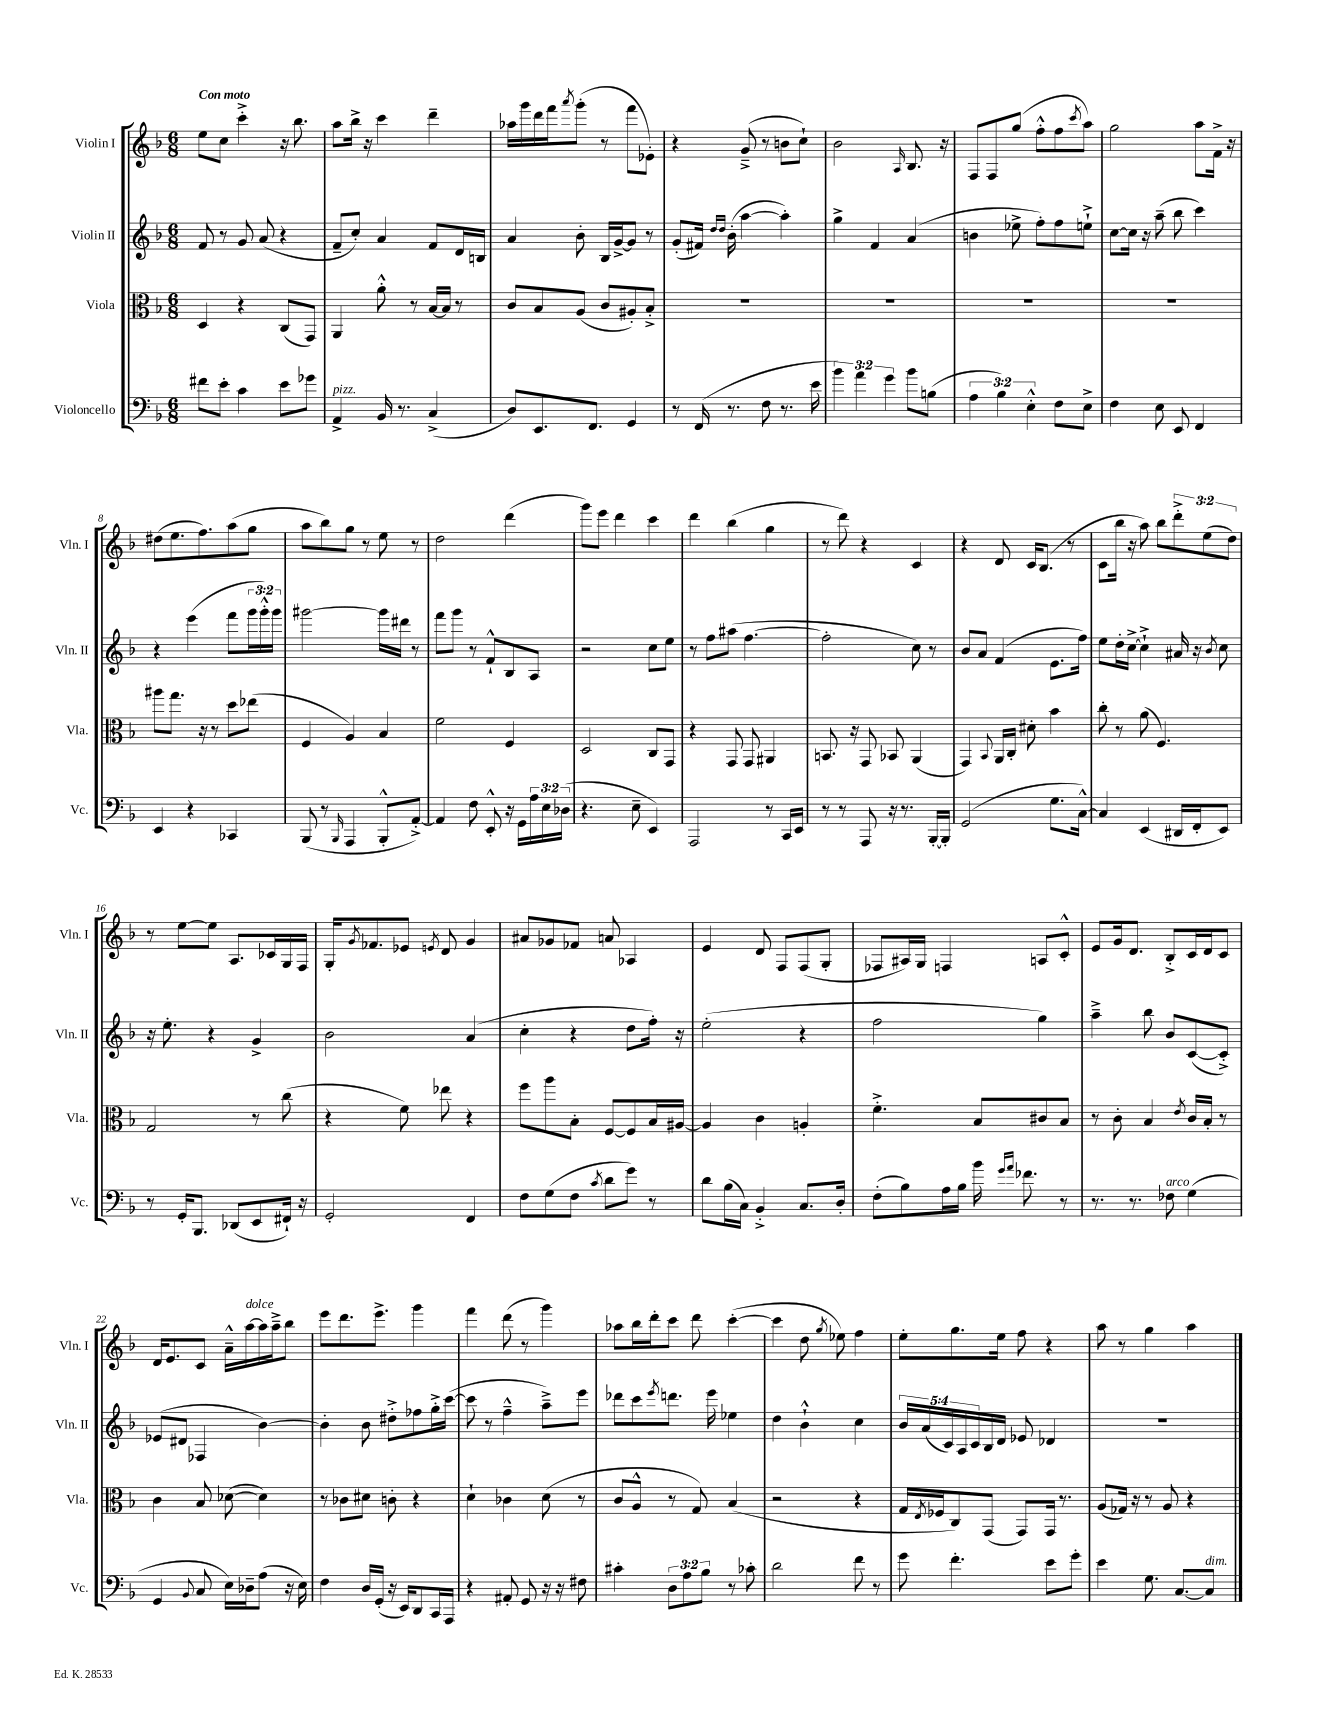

**kern	**kern	**kern	**kern
*part4	*part3	*part2	*part1
*staff4	*staff3	*staff2	*staff1
*I"Violoncello	*I"Viola	*I"Violin II	*I"Violin I
*I'Vc.	*I'Vla.	*I'Vln. II	*I'Vln. I
*clefF4	*clefC3	*clefG2	*clefG2
*k[b-]	*k[b-]	*k[b-]	*k[b-]
*M6/8	*M6/8	*M6/8	*M6/8
=1	=1	=1	=1
!	!	!	!LO:TX:a:B:t=Con moto
8f#X\L	4D/	8f/	8ee\L
8e'\J	.	8r	8cc\J
4c\	4r	8g/	4ccc'^\
.	.	(8a/	.
8e\L	(8C/L	4r	16r
.	.	.	8.bb-\
8g-X\J	8GG/J)	.	.
=2	=2	=2	=2
!LO:TX:a:i:t=pizz.	!	!	!
4AA^/	4AA/	8f~/L	8aa\L
.	.	8cc'/J)	16bb-^\Jk
.	.	.	16r
16BB-/	8a'^^\	4a/	4ccc\
8.r	.	.	.
.	8r	.	.
(4C^/	[16B-/LL	8f/L	4ddd~\
.	16B-/JJ]	.	.
.	8r	16d/L	.
.	.	16Bn/JJ	.
=3	=3	=3	=3
8D/L)	8c/L	4a/	16aa-X\LL
.	.	.	16ggg\
8.EE/	8B-/	.	16ddd\
.	.	.	16fff\J
.	.	.	8qaaa/
.	(8A/J	8b-'\	(8ggg'\J
8.FF/J	.	.	.
.	8c/L	16B-/LL	8r
.	.	[16g^/J	.
4GG/	8A#X'/)	8g/J]	8fff\L
.	8B-'^/J	8r	8e-X'\J)
=4	=4	=4	=4
8r	2.r	(8g'/L	4r
(16FF/	.	16f#X/Jk)	.
.	.	16qqdd/LL	.
.	.	16qqdd/JJ	.
8.r	.	(16b-'\	.
.	.	[4aa\	(8g~^/
8F\	.	.	8r
8.r	.	4aa'\])	8bn\L
.	.	.	8cc`\J)
16e\	.	.	.
=5	=5	=5	=5
6b-\)	2.r	4gg^\	2b-\
6a\	.	.	.
.	.	4f/	.
6g\	.	.	.
.	.	.	16qqA/
8b-\L	.	(4a/	8.B-/
(8Bn\J	.	.	.
.	.	.	16r
=6	=6	=6	=6
6A\	2.r	4bn\	8F/L
.	.	.	8F/
6B-\)	.	.	.
.	.	8ee-X^\	(8gg/J
6E'^^\	.	.	.
.	.	8ff'\L)	8ff'^^\L
8F\L	.	8ff\	8ff\
.	.	.	8qccc/
8E^\J	.	8een`^\J	8aa\J)
=7	=7	=7	=7
4F\	2.r	[8cc\L	2gg\
.	.	16cc\Jk]	.
.	.	16r	.
8E\	.	(8aa~\	.
8EE/	.	8bb-\	.
4FF/	.	4ccc\)	8aa\L
.	.	.	16f^\Jk
.	.	.	16r
!!LO:LB:g=z
=8	=8	=8	=8
4EE/	8aa#X\L	4r	(8dd#X\L
.	8.gg\J	.	8.ee\
4r	.	(4eee\	.
.	16r	.	8.ff\)
.	8r	.	.
4CC-X/	8dd\L	8fff\L	(8aa\
.	(8ee-X\J	24ggg\L	8gg\J
.	.	24ggg'^^\)	.
.	.	24ggg\JJ	.
=9	=9	=9	=9
(8BBB-/	4F/	[2ggg#X\	8aa\L
8r	.	.	8bb-\)
16qqBBB-/	.	.	.
4AAA/	4A/)	.	8gg\J
.	.	.	8r
8BBB-'^^/L	4B-/	16ggg#\LL]	8ee\
.	.	16ddd#X\JJ	.
[8AA'^/J)	.	8r	8r
=10	=10	=10	=10
4AA/]	2f\	8fff\L	2dd\
.	.	8ggg\J	.
8F\	.	8r	.
8EE'^^/	.	8f`^^/L	.
16r	4F/	8B-/	(4ddd\
16GG\LL	.	.	.
24A\	.	8A/J	.
24E\	.	.	.
(24D-X\JJ	.	.	.
=11	=11	=11	=11
4.r	2D/	2r	8ggg\L)
.	.	.	8eee\J
.	.	.	4ddd\
8E~\	.	.	.
4EE/)	8C/L	8cc\L	4ccc\
.	8GG/J	8ee\J	.
=12	=12	=12	=12
2AAA/	4r	8r	4ddd\
.	.	8ff\L	.
.	8GG/	(8aa#X\J	(4bb-\
.	8GG/	[4.ff\	.
8r	4AA#X/	.	4gg\
16CC/LL	.	.	.
16EE/JJ	.	.	.
=13	=13	=13	=13
8r	8.BBn/	2ff'\]	8r
8r	.	.	8ddd\)
.	16r	.	.
8AAA/	8GG/	.	4r
16r	8BB-X/	.	.
8.r	.	.	.
.	(4AA/	8cc\)	4c/
[16BBB-'/LL	.	8r	.
16BBB-'/JJ]	.	.	.
=14	=14	=14	=14
(2GG/	4GG/)	8b-/L	4r
.	.	8a/J	.
.	8qqBB-/	.	.
.	16AA/LL	(4f/	8d/
.	16C'/JJ	.	.
.	8d#X'\	.	16c/KL
.	.	.	(8.B-/J
8.G\L	4b-\	8.e\L	.
.	.	.	8r
[16C^^\Jk)	.	16ff\Jk)	.
=15	=15	=15	=15
4C/]	8cc'\	8ee\L	8c\L
.	8r	16dd'\L	16bb-\Jk
.	.	[16cc^\JJ	16r
(4EE/	(8a\	4cc`^\]	8aa\)
.	4.F/)	.	8bb-\L
16DD#X/LL	.	16a#X/	12ddd'^\
16FF'/J	.	16r	.
.	.	.	(12ee\
.	.	8qb-/	.
8EE/J)	.	8cc\	.
.	.	.	12dd\J)
!!LO:LB:g=z
=16	=16	=16	=16
8r	2G/	16r	8r
.	.	8.ee'\	.
16GG'/KL	.	.	[8ee\L
8.BBB-/J	.	.	.
.	.	4r	8ee\J]
(8DD-X/L	.	.	8.A/L
8EE/	8r	4g^/	.
.	.	.	16c-X/L
16FF#X`/Jk)	(8cc\	.	16G/
16r	.	.	16F/JJ
=17	=17	=17	=17
2GG'/	4r	2b-\	16G'/KL
.	.	.	8qg/
.	.	.	8.f-X/
.	8f\)	.	8e-X/J
.	.	.	8qen/
.	8ee-X\	.	8d/
4FF/	4r	(4a/	4g/
=18	=18	=18	=18
8F\L	8ff\L	4cc'\	8a#X/L
(8G\	8aa\	.	8g-X/
8F\J	8B-'\J	4r	8f-X/J
8qc/	.	.	.
8d\L	[8F/L	.	8an/
8g\J)	8F/]	8dd\L	4A-X/
8r	16B-/L	16ff'\Jk)	.
.	[16A#X/JJ	16r	.
=19	=19	=19	=19
8d\L	4A#/]	(2ee'\	4e/
(16B-\L	.	.	.
16C\JJ)	.	.	.
4BB-'^/	4c\	.	8d/
.	.	.	8F/L
8.C/L	4An'/	4r	(8F/
.	.	.	8G'/J
16D'/Jk	.	.	.
=20	=20	=20	=20
(8F'\L	4.f'^\	2ff\	8F-X/L
8B-\)	.	.	16A#X/L)
.	.	.	16G/JJ
16A\L	.	.	4Fn/
16B-\JJ	.	.	.
16b-\	8B-/L	.	.
16qqg/LL	.	.	.
16qqa/JJ	.	.	.
8.f-X\	.	.	.
.	8c#X/	4gg\)	8An/L
8r	8B-/J	.	8c'^^/J
=21	=21	=21	=21
8.r	8r	4aa~^\	8e/L
.	8c'\	.	16g/k
8.r	.	.	8.d/J
.	4B-/	8bb-\	.
!LO:TX:a:i:t=arco	!	!	!
8F-X\	.	8b-/L	8B-'^/L
.	8qe/	.	.
(4G\	16c/LL	([8c/	16c/L
.	16B-'/JJ	.	16d/J
.	8r	8c'^/J])	8c/J
!!LO:LB:g=z
=22	=22	=22	=22
4GG/	4c\	(8e-X/L	16d/KL
.	.	.	8.e/
.	.	8d#X/J	.
8qqBB-/	.	.	.
8C/	8B-/	4F-X/	8c/J
16E\LL)	([8d-X\	.	16a~^^\LL
!	!	!	!LO:TX:a:i:t=dolce
16D-X~\J	.	.	[16aa\
(8A\J	4d-\])	[4b-\)	16aa\]
.	.	.	16aa~^\J
16r	.	.	8bb-\J
16E\)	.	.	.
=23	=23	=23	=23
4F\	8r	4b-'\]	8eee\L
.	8c-X\L	.	8.ddd\
16D/LL	8d#X\J	8b-\	.
(16GG'/JJ	.	.	8.eee^\J
16r	8cn'\	8dd#X'^\L	.
16EE/KL)	.	.	.
8DD/	4r	8ff-X\	4ggg\
16CC/L	.	16gg'^\L	.
16AAA/JJ	.	([16ccc\JJ	.
=24	=24	=24	=24
4r	4d`\	8ccc\]	4fff\
.	.	8r	.
8AA#X'/	4c-X\	4ff~^^\	(8ddd\
8GG/	.	.	8r
16r	(8d\	8aa~^\L)	4ggg\)
16r	.	.	.
8F#X\	8r	8eee\J	.
=25	=25	=25	=25
4c#X'\	8c/L	8ddd-X\L	8aa-X\L
.	8A^^/J	8ccc\	16bb-\L
.	.	.	16ddd'\J
.	.	8qeee/	.
12D\L	8r	8.dddn\J	8ccc\J
12A\	.	.	.
.	8G/)	.	8ddd\
12B-\J	.	.	.
.	.	16eee\	.
8r	(4B-/	4ee-X\	([4ccc'\
8c-X'\	.	.	.
=26	=26	=26	=26
2d\	2r	4dd\	4ccc\]
.	.	4b-`^^\	8dd\
.	.	.	8qgg/
.	.	.	8ee-X\)
8f\	4r	4cc\	4ff\
8r	.	.	.
=27	=27	=27	=27
8g\	16G/LL	20b-/LL	8ee'\L
.	.	(20a/	.
.	8qE/	.	.
.	16F-X/J	.	.
.	.	20c/)	.
4.f'\	8C/)	.	8.gg\
.	.	20A/	.
.	.	20c/	.
.	(8GG/J	16B-/	.
.	.	16d/JJ	16ee\Jk
.	8GG/L)	8e-X/	8ff\
8e\L	16GG/Jk	4d-X/	4r
.	8.r	.	.
8g'\J	.	.	.
=28	=28	=28	=28
4e\	(8A/L	2.r	8aa\
.	16G-X/Jk)	.	8r
.	16r	.	.
8.G\	8r	.	4gg\
.	8A/	.	.
[8.C/L	.	.	.
.	4r	.	4aa\
!LO:TX:a:i:t=dim.	!	!	!
8C/J]	.	.	.
==	==	==	==
*-	*-	*-	*-
